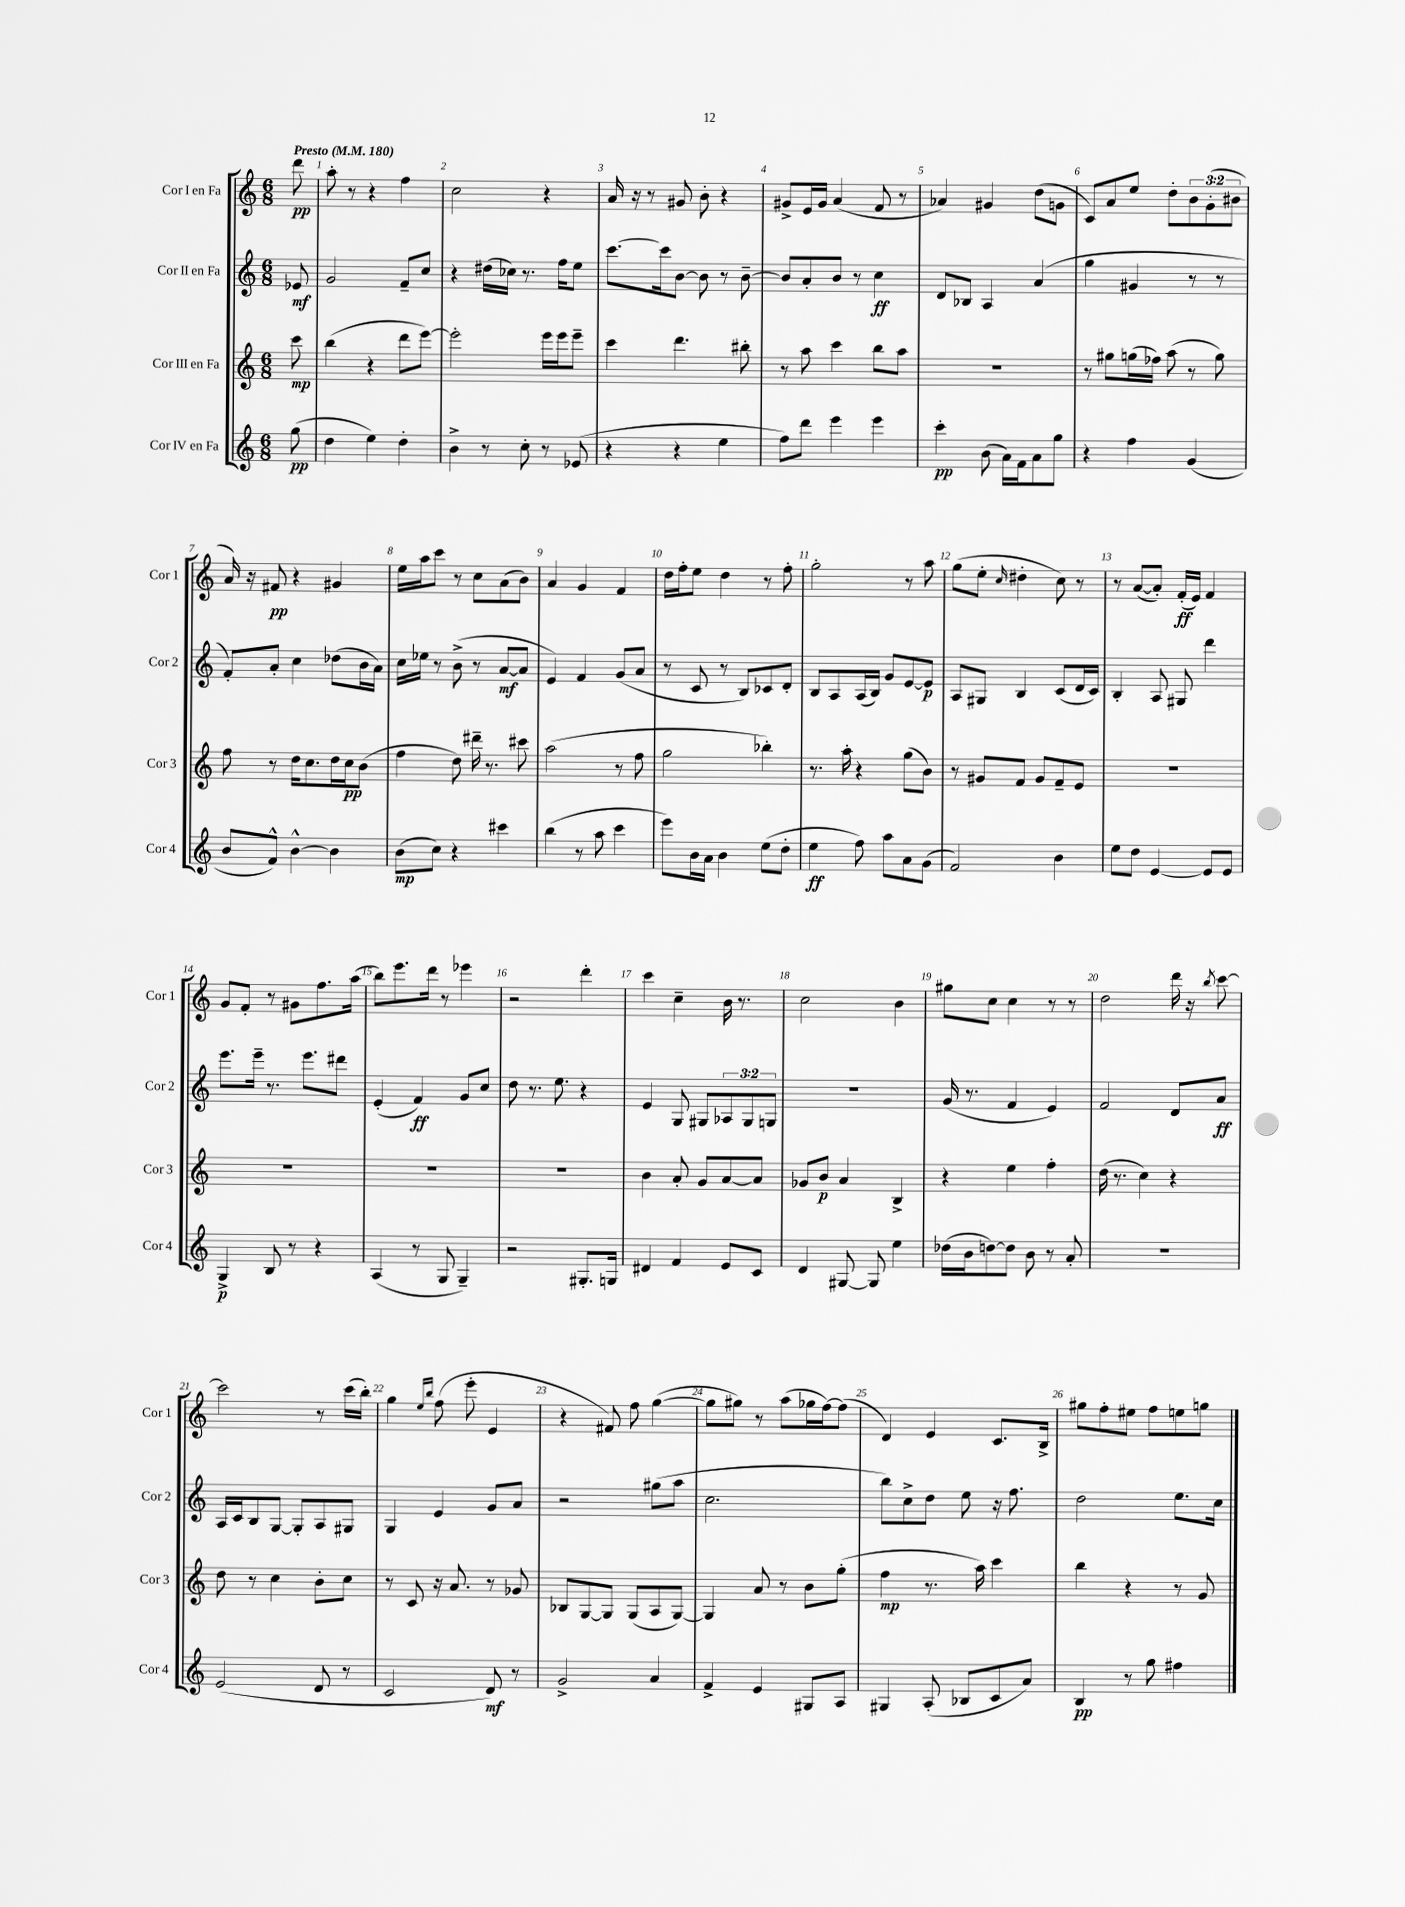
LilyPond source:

<<
\new StaffGroup <<
\new Staff = "s0" \with { instrumentName = "Cor I en Fa" shortInstrumentName = "Cor 1" } {
    \clef treble \key c \major \numericTimeSignature \time 6/8 \override Staff.TupletNumber.text = #tuplet-number::calc-fraction-text \partial 8 \tempo "Presto" 4 = 180
    d'''8\pp |
    a''8-. r8 r4 f''4 |
    c''2 r4 |
    a'16 r16 r8 gis'8 b'8-. r4 |
    gis'8-> e'16 gis'16 a'4( f'8 r8 |
    aes'4) gis'4 d''8( g'8 |
    c'8) a'8 e''8 d''8-. \tuplet 3/2 { b'8 g'8-.( bis'8 } |
    a'16) r16 fis'8\pp r4 gis'4 |
    e''16 a''16 c'''8 r8 c''8 a'8( b'8) |
    a'4 g'4 f'4 |
    d''16 f''16-. e''8 d''4 r8 f''8-. |
    g''2-. r8 a''8 |
    g''8( e''8-. \grace { c''16 } dis''4-. c''8) r8 |
    r8 a'8~( a'8-.) f'16-.\ff( e'16) f'4 |
    g'8 f'8-. r8 gis'8 f''8. a''16( |
    b''8) e'''8. d'''16 r8 ees'''4 |
    r2 d'''4-. |
    c'''4 c''4-- b'16 r8. |
    c''2 b'4 |
    gis''8 c''8 c''4 r8 r8 |
    d''2 d'''16 r16 \acciaccatura { b''8 } c'''8~ |
    c'''2 r8 c'''16( b''16-.) |
    g''4 \grace { e''16 b''16 } f''8( e'''8-. e'4 |
    r4 fis'8) f''8 g''4~( |
    g''8 gis''8) r8 a''8( ges''16 f''16~) f''8( |
    d'4) e'4 c'8. b16-> |
    gis''8 f''8-. eis''8 f''8 e''8 g''8 \bar "|." |
}
\new Staff = "s1" \with { instrumentName = "Cor II en Fa" shortInstrumentName = "Cor 2" } {
    \clef treble \key c \major \numericTimeSignature \time 6/8 \override Staff.TupletNumber.text = #tuplet-number::calc-fraction-text \partial 8
    ees'8\mf |
    g'2 f'8-- c''8 |
    r4 dis''16( ces''16) r8. f''16 e''8 |
    c'''8.~ c'''16 b'8~ b'8 r8 b'8~-- |
    b'8 a'8-. b'8 r8 c''4\ff |
    d'8 bes8 a4 a'4( |
    g''4 gis'4 r8 r8 |
    f'8-.) a'8-. c''4 des''8( b'16 a'16) |
    c''16 ees''16 r8 b'8->( r8 a'8~\mf a'8 |
    e'4) f'4 g'8( a'8 |
    r8 c'8 r8 b8) ces'8 d'8-. |
    b8 a8 a16( b16) g'8 e'8~ e'8\p |
    a8 gis8 b4 c'8( d'16 c'16) |
    b4-. a8 gis8 d'''4 |
    e'''8. e'''16-- r8. e'''8. dis'''8 |
    e'4-.( f'4\ff) g'8 c''8 |
    d''8 r8. e''8. r4 |
    e'4 g8 gis8 \tuplet 3/2 { aes8 gis8 g8 } |
    R2. |
    g'16( r8. f'4 e'4) |
    f'2 d'8 a'8\ff |
    a16 c'16 b8 g8~ g8-. a8 gis8 |
    g4 e'4 g'8 a'8 |
    r2 gis''8( a''8 |
    c''2. |
    b''8) c''8-> d''8 e''8 r16 f''8. |
    d''2 e''8. c''16 \bar "|." |
}
\new Staff = "s2" \with { instrumentName = "Cor III en Fa" shortInstrumentName = "Cor 3" } {
    \clef treble \key c \major \numericTimeSignature \time 6/8 \partial 8
    c'''8\mp |
    b''4( r4 d'''8 e'''8~) |
    e'''2-. e'''16 e'''16 e'''8-- |
    c'''4 d'''4. bis''8-. |
    r8 a''8 c'''4 b''8 a''8 |
    R2. |
    r8 gis''8 g''16( fes''16) a''8( r8 g''8) |
    f''8 r8 d''16 c''8. d''16 c''16\pp b'8( |
    f''4 d''8) dis'''16-- r8. cis'''8 |
    a''2( r8 f''8 |
    g''2 bes''4-.) |
    r8. a''16-. r4 g''8( b'8) |
    r8 gis'8 f'8 gis'8 f'8-- e'8 |
    R2. |
    R2. |
    R2. |
    R2. |
    b'4 a'8-. g'8 a'8~ a'8 |
    ges'8 b'8\p a'4 b4-> |
    r4 e''4 f''4-. |
    d''16( r8. c''4) r4 |
    d''8 r8 c''4 b'8-. c''8 |
    r8 c'8 r16 a'8. r8 ges'8 |
    bes8 g8~ g8 g8( a8 g8~) |
    g4 a'8 r8 b'8 g''8-.( |
    f''4\mp r8. a''16) c'''4 |
    b''4 r4 r8 g'8 \bar "|." |
}
\new Staff = "s3" \with { instrumentName = "Cor IV en Fa" shortInstrumentName = "Cor 4" } {
    \clef treble \key c \major \numericTimeSignature \time 6/8 \partial 8
    g''8\pp( |
    d''4 e''4) d''4-. |
    b'4-> r8 c''8-. r8 ees'8( |
    r4 r4 e''4 |
    f''8) d'''8 e'''4 e'''4 |
    c'''4-.\pp b'8( a'16) f'16 a'8 g''8 |
    r4 f''4 g'4( |
    b'8 f'8-^) b'4~-^ b'4 |
    b'8\mp( c''8) r4 cis'''4 |
    b''4( r8 a''8 c'''4 |
    e'''8) b'16 a'16 b'4 e''8( d''8-. |
    e''4\ff f''8) a''8 a'8 g'8( |
    f'2) b'4 |
    e''8 d''8 e'4~ e'8 e'8 |
    g4->\p b8 r8 r4 |
    a4( r8 g8 g4--) |
    r2 gis8.-. g16 |
    dis'4 f'4 e'8 c'8 |
    d'4 gis8~ gis8 e''4 |
    des''16( b'16 d''8~) d''8 b'8 r8 a'8-. |
    R2. |
    e'2( d'8 r8 |
    c'2 d'8\mf) r8 |
    g'2-> a'4 |
    f'4-> e'4 gis8 a8 |
    gis4 a8-.( bes8 c'8 a'8) |
    b4\pp r8 g''8 fis''4 \bar "|." |
}
>>
>>
\layout { \context { \Score \override BarNumber.break-visibility = ##(#f #t #t) barNumberVisibility = #all-bar-numbers-visible } }
